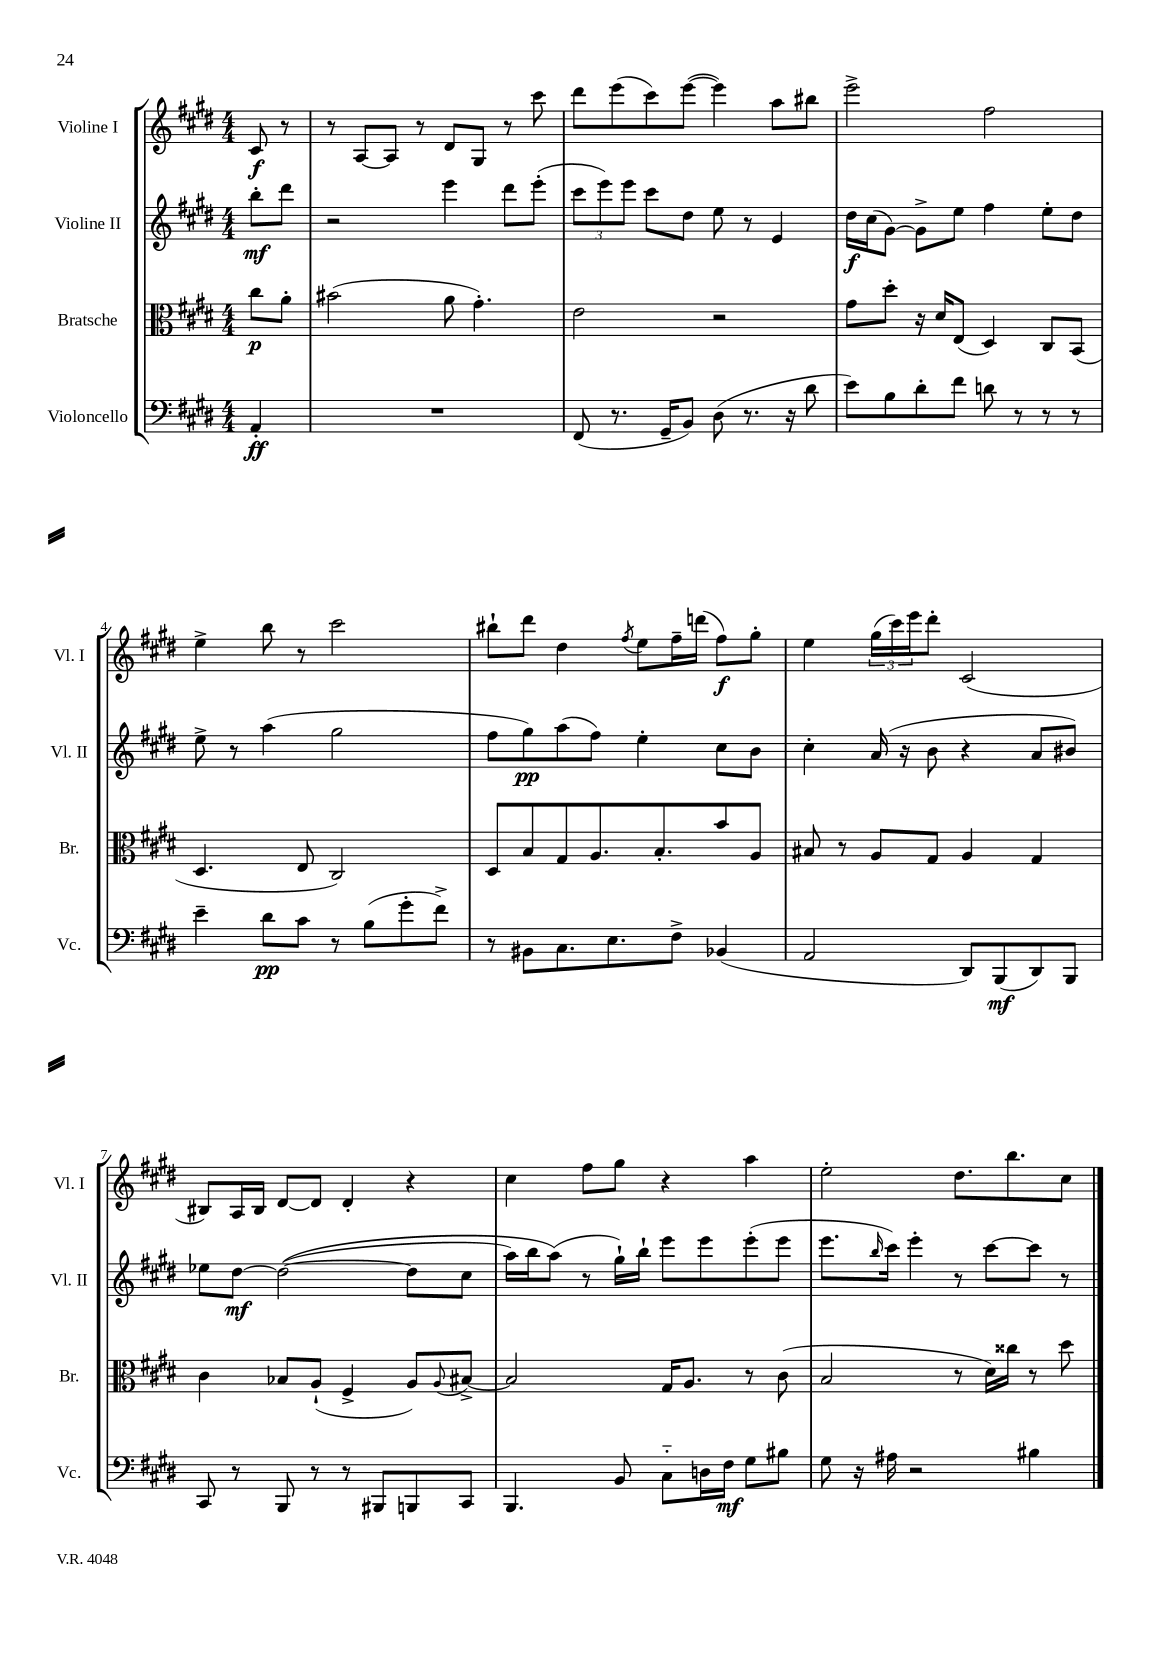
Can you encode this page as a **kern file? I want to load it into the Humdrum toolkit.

**kern	**dynam	**kern	**dynam	**kern	**dynam	**kern	**dynam
*part4	*part4	*part3	*part3	*part2	*part2	*part1	*part1
*staff4	*staff4	*staff3	*staff3	*staff2	*staff2	*staff1	*staff1
*I"Violoncello	*	*I"Bratsche	*	*I"Violine II	*	*I"Violine I	*
*I'Vc.	*	*I'Br.	*	*I'Vl. II	*	*I'Vl. I	*
*clefF4	*	*clefC3	*	*clefG2	*	*clefG2	*
*k[f#c#g#d#]	*	*k[f#c#g#d#]	*	*k[f#c#g#d#]	*	*k[f#c#g#d#]	*
*M4/4	*	*M4/4	*	*M4/4	*	*M4/4	*
=	=	=	=	=	=	=	=
4AA'/	ff	8cc#\L	p	8bb'\L	mf	8c#/	f
.	.	8a'\J	.	8ddd#\J	.	8r	.
=1	=1	=1	=1	=1	=1	=1	=1
1r	.	(2b#X\	.	2r	.	8r	.
.	.	.	.	.	.	[8A/L	.
.	.	.	.	.	.	8A/J]	.
.	.	.	.	.	.	8r	.
.	.	8a\	.	4eee\	.	8d#/L	.
.	.	4.g#'\)	.	.	.	8G#/J	.
.	.	.	.	8ddd#\L	.	8r	.
.	.	.	.	(8eee'\J	.	8ccc#\	.
=2	=2	=2	=2	=2	=2	=2	=2
(8FF#/	.	2e\	.	12ccc#\L	.	8ddd#\L	.
.	.	.	.	12eee\)	.	.	.
8.r	.	.	.	.	.	(8eee\	.
.	.	.	.	12eee\J	.	.	.
.	.	.	.	8ccc#\L	.	8ccc#\)	.
16GG#~/KL	.	.	.	.	.	.	.
8BB/J)	.	.	.	8dd#\J	.	([8eee\J	.
(8D#\	.	2r	.	8ee\	.	4eee\])	.
8.r	.	.	.	8r	.	.	.
.	.	.	.	4e/	.	8aa\L	.
16r	.	.	.	.	.	.	.
8d#\	.	.	.	.	.	8bb#X\J	.
=3	=3	=3	=3	=3	=3	=3	=3
8e\L)	.	8g#\L	.	16dd#\LL	f	2eee^\	.
.	.	.	.	(16cc#\J	.	.	.
8B\	.	8dd#'\J	.	[8g#\J)	.	.	.
8d#'\	.	16r	.	8g#^\L]	.	.	.
.	.	16d#/KL	.	.	.	.	.
8f#\J	.	(8E/J	.	8ee\J	.	.	.
8dn\	.	4D#/)	.	4ff#\	.	2ff#\	.
8r	.	.	.	.	.	.	.
8r	.	8C#/L	.	8ee'\L	.	.	.
8r	.	(8BB/J	.	8dd#\J	.	.	.
!!LO:LB:g=z
=4	=4	=4	=4	=4	=4	=4	=4
4e~\	.	4.D#/	.	8ee^\	.	4ee^\	.
.	.	.	.	8r	.	.	.
8d#\L	pp	.	.	(4aa\	.	8bb\	.
8c#\J	.	8E/	.	.	.	8r	.
8r	.	2C#/)	.	2gg#\	.	2ccc#\	.
(8B\L	.	.	.	.	.	.	.
8g#'\	.	.	.	.	.	.	.
8f#^\J)	.	.	.	.	.	.	.
=5	=5	=5	=5	=5	=5	=5	=5
8r	.	8D#/L	.	8ff#\L	.	8bb#X`\L	.
8BB#X\L	.	8B/	.	8gg#\)	pp	8ddd#\J	.
8.C#\	.	8G#/	.	(8aa\	.	4dd#\	.
.	.	8.A/	.	8ff#\J)	.	.	.
8.E\	.	.	.	.	.	.	.
.	.	.	.	.	.	8qff#/	.
.	.	.	.	4ee'\	.	8ee\L	.
.	.	8.B'/	.	.	.	.	.
8F#^\J	.	.	.	.	.	16ff#~\L	.
.	.	.	.	.	.	(16dddn\JJ	.
(4BB-X/	.	8b/	.	8cc#\L	.	8ff#\L)	f
.	.	8A/J	.	8b\J	.	8gg#'\J	.
=6	=6	=6	=6	=6	=6	=6	=6
2AA/	.	8B#X/	.	4cc#'\	.	4ee\	.
.	.	8r	.	.	.	.	.
.	.	8A/L	.	(16a/	.	(24gg#\LL	.
.	.	.	.	.	.	24ccc#\)	.
.	.	.	.	16r	.	.	.
.	.	.	.	.	.	24eee\J	.
.	.	8G#/J	.	8b\	.	8ddd#'\J	.
8DD#/L)	.	4A/	.	4r	.	(2c#/	.
(8BBB/	mf	.	.	.	.	.	.
8DD#/)	.	4G#/	.	8a/L	.	.	.
8BBB/J	.	.	.	8b#X/J)	.	.	.
!!LO:LB:g=z
=7	=7	=7	=7	=7	=7	=7	=7
8CC#/	.	4c#\	.	8ee-X\L	.	8B#X/L)	.
8r	.	.	.	[8dd#\J	mf	16A/L	.
.	.	.	.	.	.	16B#/JJ	.
8BBB/	.	8B-X/L	.	((2dd#\_	.	[8d#/L	.
8r	.	(8A`/J	.	.	.	8d#/J]	.
8r	.	4F#^/	.	.	.	4d#'/	.
8BBB#X/L	.	.	.	.	.	.	.
8BBBn/	.	8A/L)	.	8dd#\L]	.	4r	.
.	.	8qqA/	.	.	.	.	.
8CC#/J	.	[8B#X^/J	.	8cc#\J	.	.	.
=8	=8	=8	=8	=8	=8	=8	=8
4.BBB/	.	2B#/]	.	16aa\LL)	.	4cc#\	.
.	.	.	.	16bb\J	.	.	.
.	.	.	.	(8aa\J)	.	.	.
.	.	.	.	8r	.	8ff#\L	.
8BB/	.	.	.	16gg#`\LL)	.	8gg#\J	.
.	.	.	.	16bb`\JJ	.	.	.
8C#\L	.	16G#/KL	.	8eee\L	.	4r	.
.	.	8.A/J	.	.	.	.	.
16Dn\L	.	.	.	8eee\	.	.	.
16F#\JJ	mf	.	.	.	.	.	.
8G#\L	.	8r	.	(8eee'\	.	4aa\	.
8B#X\J	.	(8c#\	.	8eee\J	.	.	.
=9	=9	=9	=9	=9	=9	=9	=9
8G#\	.	2B/	.	8.eee\L	.	2ee'\	.
16r	.	.	.	.	.	.	.
.	.	.	.	16qqbb/	.	.	.
16A#X\	.	.	.	16ccc#\Jk)	.	.	.
2r	.	.	.	4eee'\	.	.	.
.	.	8r	.	8r	.	8.dd#\L	.
.	.	16d#\LL)	.	[8ccc#\L	.	.	.
.	.	16cc##X\JJ	.	.	.	8.bb\	.
4B#X\	.	8r	.	8ccc#\J]	.	.	.
.	.	8dd#\	.	8r	.	8cc#\J	.
==	==	==	==	==	==	==	==
*-	*-	*-	*-	*-	*-	*-	*-
